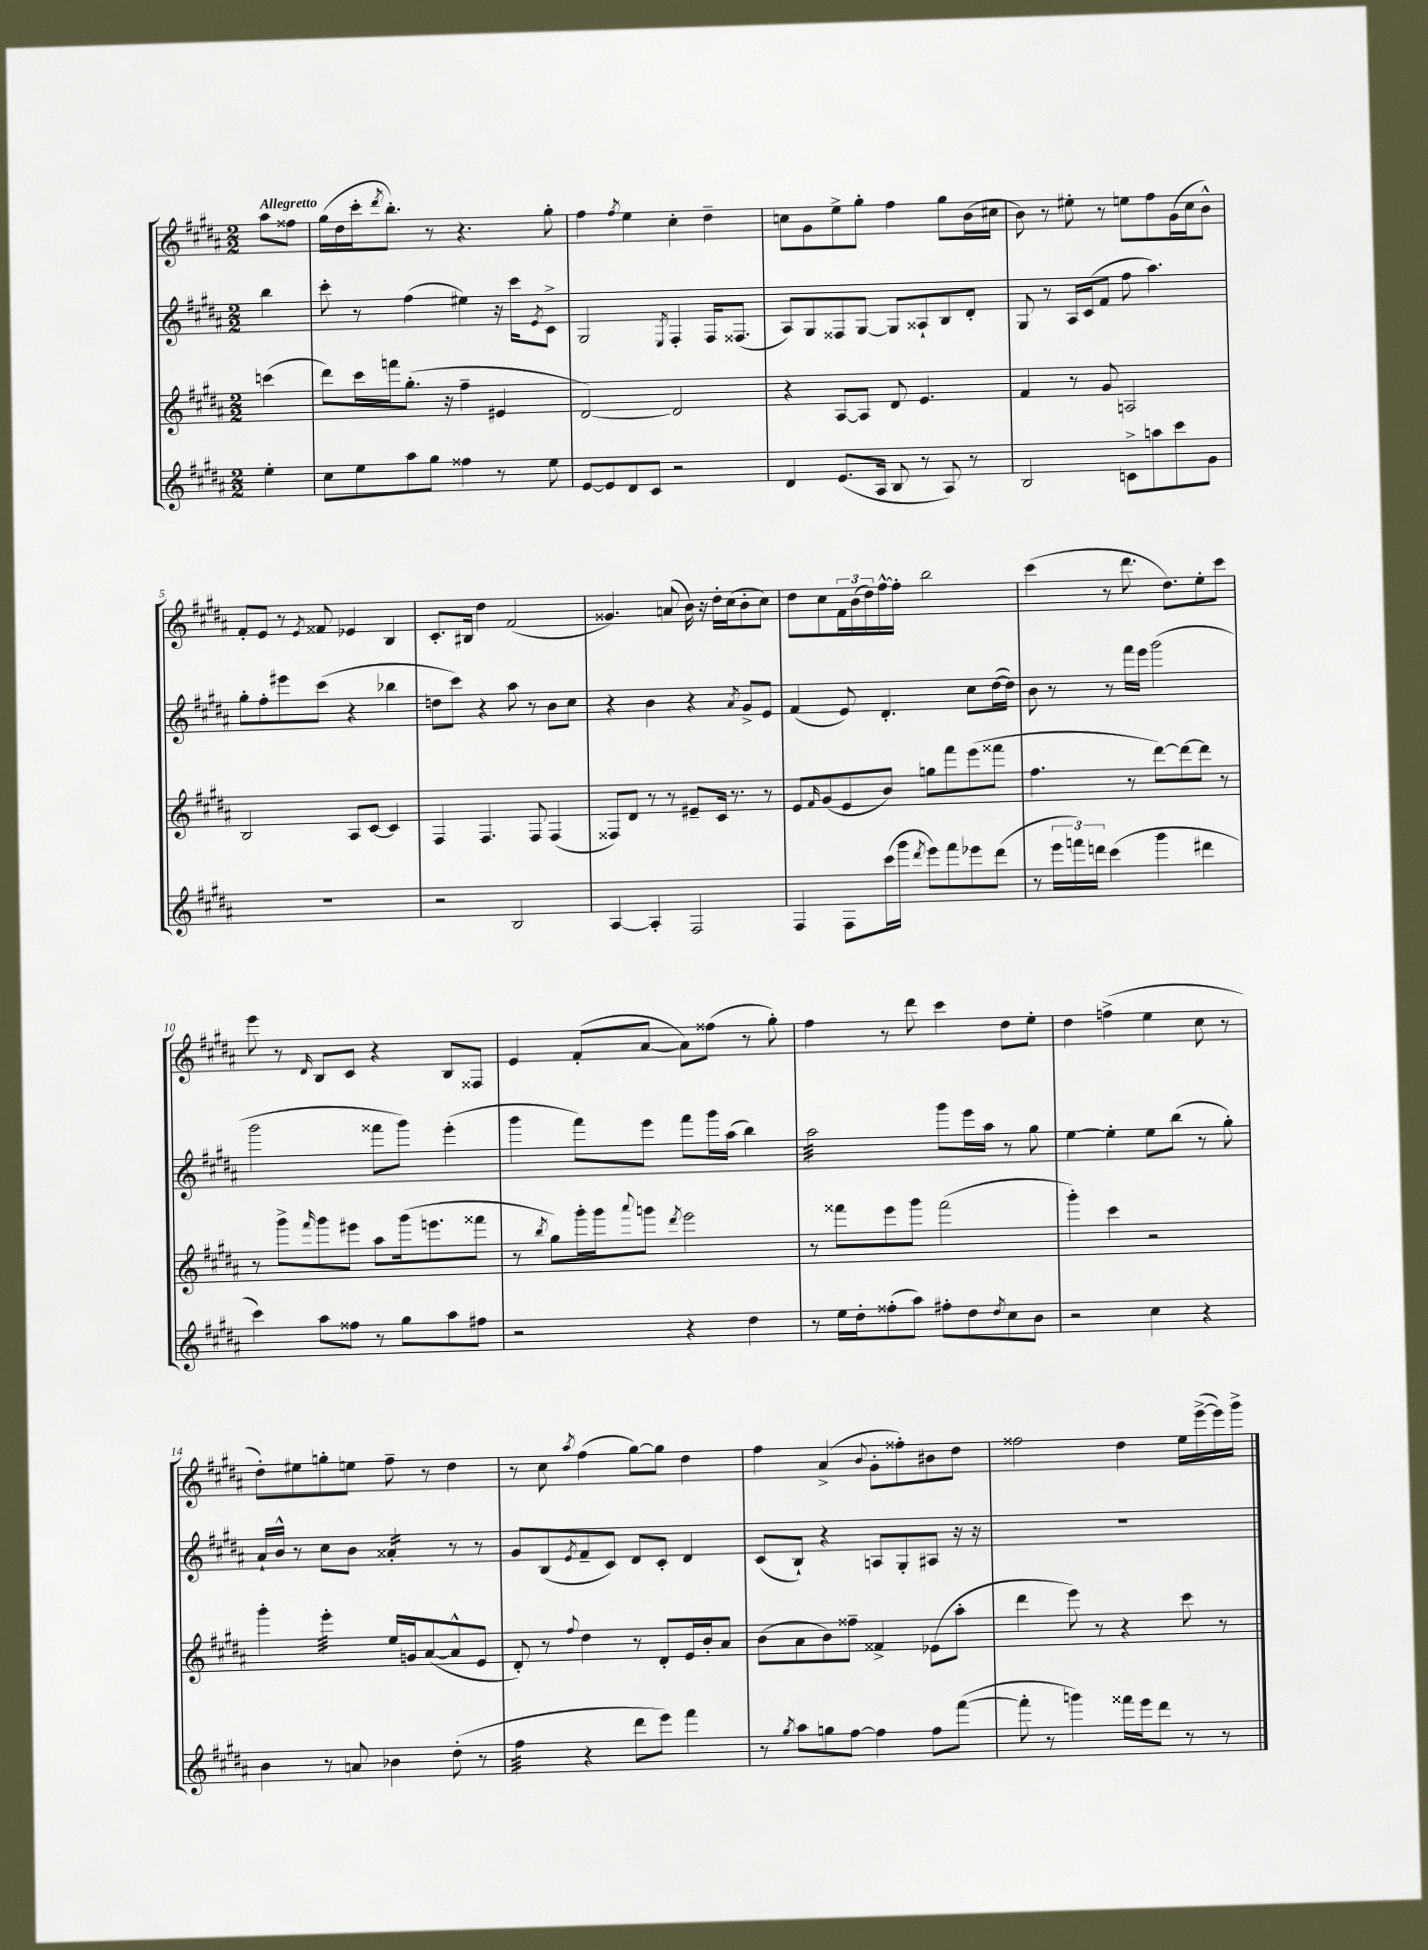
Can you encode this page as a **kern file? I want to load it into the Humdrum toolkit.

**kern	**kern	**kern	**kern
*staff4	*staff3	*staff2	*staff1
*clefG2	*clefG2	*clefG2	*clefG2
*k[f#c#g#d#a#]	*k[f#c#g#d#a#]	*k[f#c#g#d#a#]	*k[f#c#g#d#a#]
*M2/2	*M2/2	*M2/2	*M2/2
4ee'	(4ccc	4bb	8aa#
.	.	.	8ff##
=	=	=	=
8cc#	8ddd#)	8ccc#'	(16gg#
.	.	.	16dd#
8ee	16ccc#	8r	16ccc#'
.	.	.	8qddd#
.	16fff	.	8.bb')
8aa#	(8.gg#'	(4ff#	.
8gg#	.	.	8r
.	16r	.	.
4ff##	4ff#~	4ee#)	4.r
8r	4e#	16r	.
.	.	16ccc#	.
.	.	8qe	.
8ee	.	8c#^	8gg#'
=	=	=	=
[8e	[2d#)	2G#	4ff#
8e]	.	.	.
.	.	.	8qff#
8d#	.	.	4ee
8c#	.	.	.
.	.	8qE	.
2r	2d#]	4F#'	4cc#'
.	.	16F#	4dd#~
.	.	(8.F##	.
=	=	=	=
4d#	4r	8A#)	8cc
.	.	8G#	8g#
(8.e	[8A#	8F##	8ee^
.	8A#]	[8G#	8gg#'
16A#	.	.	.
8B	8d#	8G#]	4ff#
8r	4.e	8A##`	.
8A#)	.	8B	8gg#
8r	.	8d#'	(16b
.	.	.	16cc#
=	=	=	=
2B	4f#	8G#	8b)
.	.	8r	8r
.	8r	16A#	8ee#'
.	.	(16c#	.
.	8g#	8f#	8r
8c^	2A	8ff#	8ee
8aa	.	4.aa#)	8ff#
8ccc#	.	.	(16g#
.	.	.	16cc#
8g#	.	.	8b^^)
=	=	=	=
1r	2B	8gg#'	8f#'
.	.	8ff#'	8e
.	.	8eee#	8r
.	.	.	8qe
.	.	(8ccc#	8f##
.	8A#	4r	4e-
.	[8c#	.	.
.	4c#]	4bb-	4B
=	=	=	=
2r	4F#	8dd	8.c#'
.	.	8ccc#)	.
.	.	.	16B#
.	4.F#	4r	4dd#
2B	.	8aa#	(2f#
.	8F#	8r	.
.	(4F#	8b	.
.	.	8cc#	.
=	=	=	=
[4A#	8F##)	4r	4.g##)
.	8d#	.	.
4A#']	8r	4b	.
.	8r	.	(8a
2F#	8e#~	4r	16b)
.	.	.	16r
.	16c#	.	16dd#'
.	8.r	.	(16cc#
.	.	8qa#	.
.	.	8g#^	8b'
.	8r	8e	8cc#)
=	=	=	=
4F#	8e	(4f#	8dd#
.	16qqf#	.	.
.	(8g#	.	8cc#
8F#	8e	8e)	24f#
.	.	.	(24b
.	.	.	24dd#)
(16ccc#	8b)	4.d#'	[16ff#^^
16ggg#	.	.	16ff#']
8qddd#	.	.	.
8eee)	8gg	.	2bb
8fff#	8fff#	.	.
8eee-	(8eee	8cc#	.
(8ddd#	8fff##	([16dd#	.
.	.	16dd#])	.
=	=	=	=
8r	4.ff#	8b	(4ccc#
24eee	.	8r	.
24fff)	.	.	.
24ddd	.	.	.
(4ccc#	.	8r	8r
.	8r	16fff#	8.ddd#
.	.	16eee	.
4ggg#	[8ddd#)	(2ggg#	.
.	.	.	8.dd#)
.	8ddd#_	.	.
4ddd#	8ddd#]	.	8ee'
.	8r	.	8ccc#
=	=	=	=
4ccc#)	8r	2ggg#	8eee
.	8ggg#^	.	8r
.	16qqfff#	.	16qqd#
8aa#	8ggg#	.	8B
8ff##	8eee#	.	8c#
8r	8aa#	8fff##	4r
8gg#	(16ggg#	8ggg#)	.
.	8.eee	.	.
8aa#	.	(4eee'	8B
8ff#	8fff##	.	8F##
=	=	=	=
2r	8r	4ggg#	4e
.	8qbb	.	.
.	8gg#)	.	.
.	16ggg#'	8fff#)	(8f#'
.	16ggg#	.	.
.	8qqaaa#	.	.
.	8ggg	8eee	[8a#
.	8qddd#	.	.
4r	2eee	8fff#	8a#])
.	.	16ggg#	(8ff##
.	.	(16aa#	.
4dd#	.	4bb)	8r
.	.	.	8gg#')
=	=	=	=
8r	8r	2aa#	4ff#
16ee	8fff##	.	.
16dd#'	.	.	.
(8ff##'	8eee	.	8r
8aa#)	8ggg#	.	8ddd#
8ff#'	(2fff##	8ggg#	4ccc#
8dd#	.	16eee	.
.	.	16aa#	.
8qdd#	.	.	.
8cc#	.	8r	8dd#
8b	.	8gg#	8ee'
=	=	=	=
2r	4ggg#')	[4ee	4dd#
.	4ccc#	4ee']	(4ff^
4cc#	2r	8ee	4ee
.	.	(8bb	.
4r	.	8r	8cc#
.	.	8gg#')	8r
=	=	=	=
4b	4ggg#'	16a#`	8dd#')
.	.	16b^^	.
.	.	8r	8ee#
8r	4eee'	8cc#	8gg'
8a	.	8b	8ee
4b-	16ee	4a##'	8ff#~
.	16g	.	.
.	([8a#	.	8r
(8dd#'	8a#^^]	8r	4dd#
8r	8e	8r	.
=	=	=	=
4ff#	8d#')	8g#	8r
.	8r	(8B	8cc#
.	8qqff#	8qe	8qaa#
4r	4dd#	8f#~	(4ff#
.	.	8c#)	.
8ddd#	8r	8d#	[8gg#)
8eee)	8d#'	8c#'	8gg#]
4fff#	16e	4d#	4dd#
.	16b'	.	.
.	8a#	.	.
=	=	=	=
8r	(8b	(8c#	4ff#
8qgg#	.	.	.
8aa#	8a#	8B`)	.
8gg	8b)	4r	(4a#^
[8ff#	8ff##~	.	.
.	.	.	8qqb
4ff#]	4f##^	8A	8g#'
.	.	8G#'	8ff##')
8ff#	(8e-	8A#	8b#
([8fff#	8aa#'	16r	8dd#
.	.	16r	.
=	=	=	=
8fff#']	4ddd#	1r	2ff##
8r	.	.	.
4ggg)	8eee)	.	.
.	8r	.	.
16fff##	4r	.	4dd#
16eee	.	.	.
8ddd#	.	.	.
8r	8ccc#	.	16ee
.	.	.	([16eee^
8r	8r	.	16eee])
.	.	.	16ggg#^
==	==	==	==
*-	*-	*-	*-
